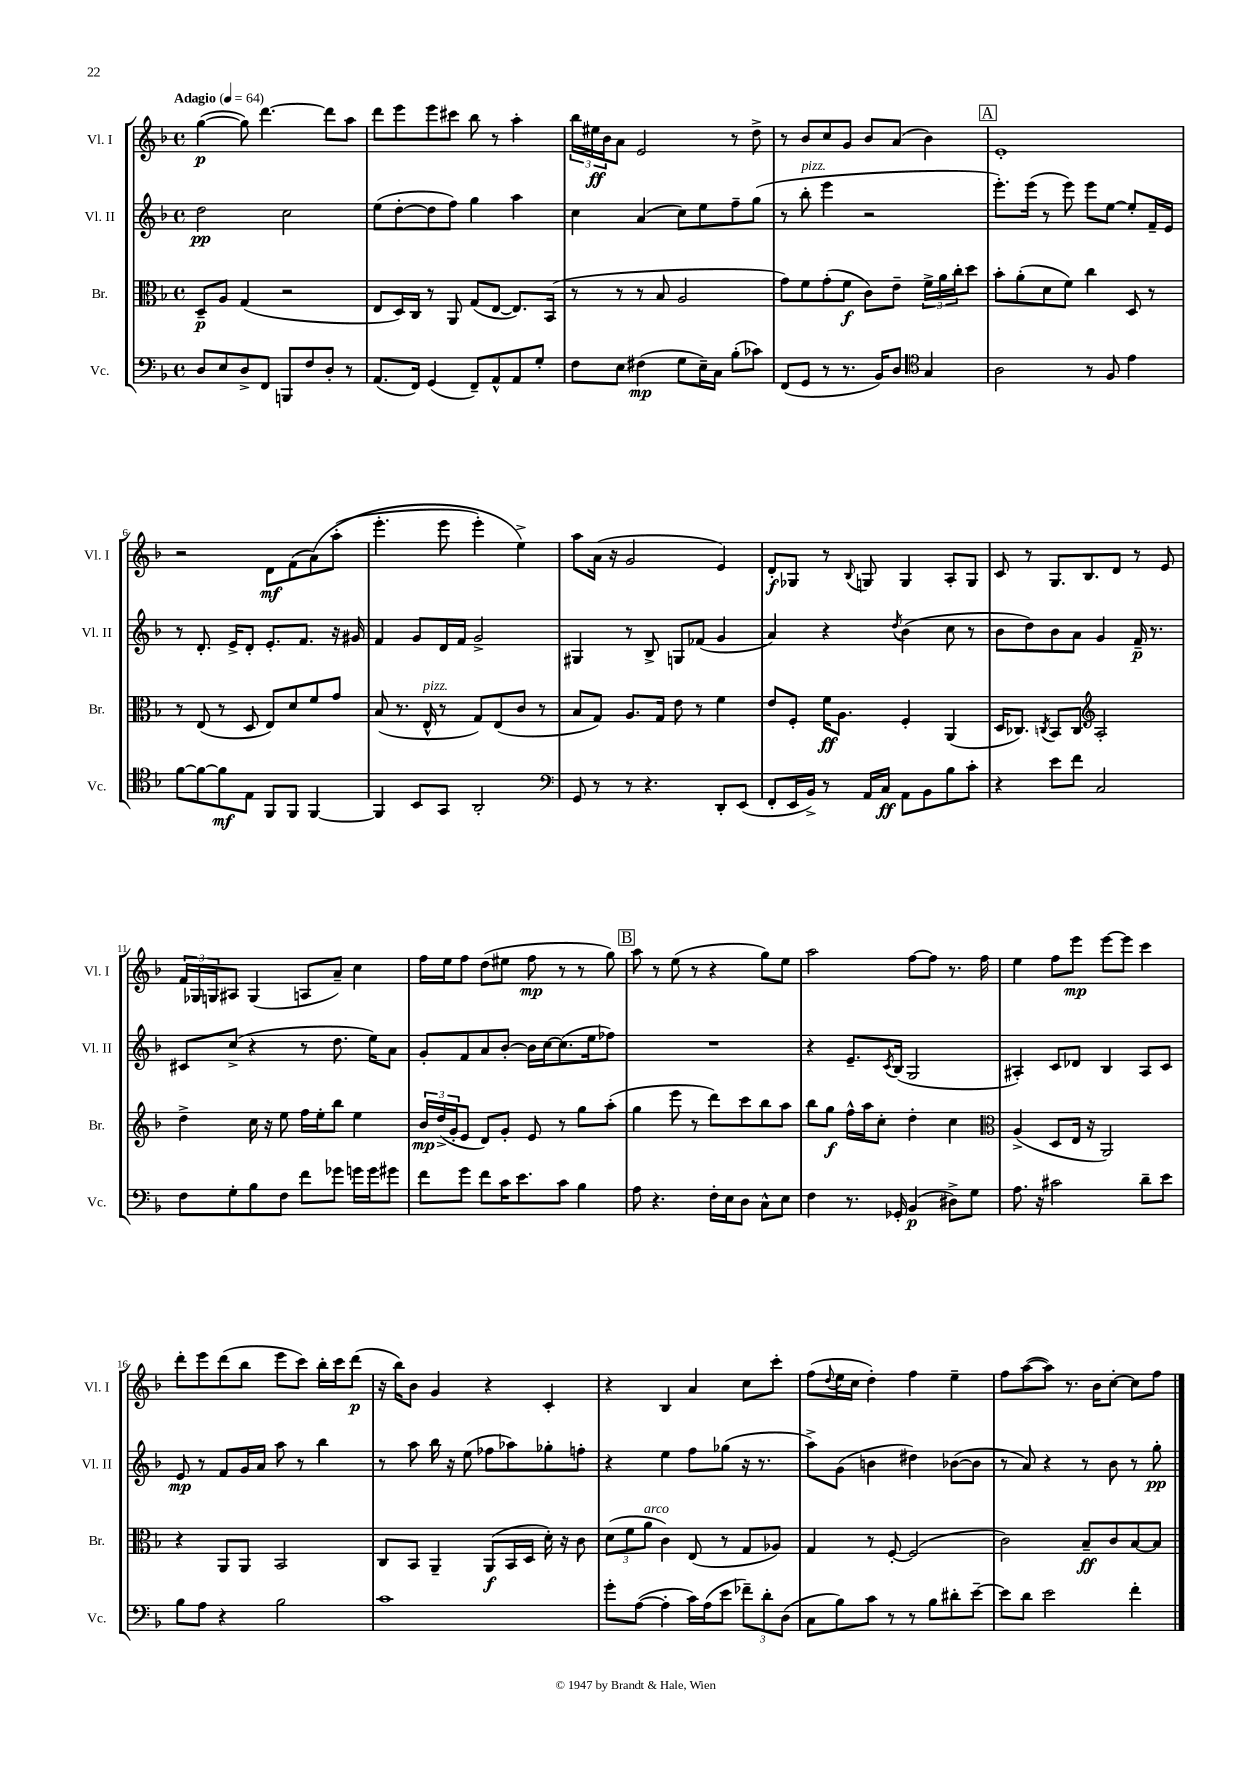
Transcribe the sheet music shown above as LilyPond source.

<<
\new StaffGroup <<
\new Staff = "s0" \with { instrumentName = "Vl. I" shortInstrumentName = "Vl. I" } {
    \clef treble \key f \major \defaultTimeSignature \time 4/4 \tempo "Adagio" 4 = 64
    g''4~\p( g''8) d'''4.~ d'''8 a''8 |
    d'''8 e'''8 e'''8 cis'''8 bes''8 r8 a''4-. |
    \tuplet 3/2 { bes''16 eis''16\ff bes'16 } a'8 e'2 r8 d''8-> |
    r8 bes'8 c''8 g'8 bes'8 a'8( bes'4) |
    \mark \markup { \box "A" } e'1-. |
    r2 d'8\mf f'8( a'8)\( a''8-.( |
    e'''4.-. e'''8 e'''4-.) e''4->\) |
    a''8 a'16( r16 g'2 e'4) |
    d'8-.\f ges8 r8 \appoggiatura { bes8 } g8 g4 a8-. g8 |
    c'8 r8 g8. bes8. d'8 r8 e'8 |
    \tuplet 3/2 { f'16 ges16 g16 } ais8 g4( a8 a'8--) c''4 |
    f''16 e''16 f''8 d''8( eis''8 f''8\mp r8 r8 g''8) |
    \mark \markup { \box "B" } a''8 r8 e''8( r8 r4 g''8) e''8 |
    a''2 f''8~ f''8 r8. f''16 |
    e''4 f''8 e'''8\mp e'''8~ e'''8 c'''4 |
    d'''8-. e'''8 d'''8( bes''8 e'''8 c'''8) bes''16-. c'''16 d'''8\p( |
    r16 bes''16) bes'8 g'4 r4 c'4-. |
    r4 bes4 a'4 c''8 c'''8-. |
    f''8( \appoggiatura { d''8 } e''16 c''16 d''4-.) f''4 e''4-- |
    f''8 a''8~( a''8) r8. bes'16 c''8~-. c''8 f''8 \bar "|." |
}
\new Staff = "s1" \with { instrumentName = "Vl. II" shortInstrumentName = "Vl. II" } {
    \clef treble \key f \major \defaultTimeSignature \time 4/4
    d''2\pp c''2 |
    e''8( d''8~-. d''8 f''8) g''4 a''4 |
    c''4 a'4( c''8) e''8 f''8-- g''8( |
    r8 bes''8-.^\markup { \italic "pizz." } e'''4 r2 |
    \mark \markup { \box "A" } e'''8.-.) e'''16( r8 e'''8) e'''8 e''8~ e''8-. f'16-- e'16 |
    r8 d'8.-. e'16-> d'8-. e'8.-. f'8. r16 gis'16 |
    f'4 g'8 d'16 f'16 g'2-> |
    gis4 r8 bes8-> g8 fes'8( g'4 |
    a'4) r4 \acciaccatura { d''8 } bes'4( c''8 r8 |
    bes'8 d''8) bes'8 a'8 g'4 f'16--\p r8. |
    cis'8 c''8->( r4 r8 d''8. e''16) a'8 |
    g'8-. f'8 a'8 bes'8~-. bes'16 c''16~ c''8.( e''16 fes''8) |
    \mark \markup { \box "B" } R1 |
    r4 e'8.-- \acciaccatura { c'8 } bes16( g2 |
    ais4-.) c'8 des'8 bes4 ais8 c'8 |
    e'8\mp r8 f'8 g'16 a'16 a''8 r8 bes''4 |
    r8 a''8 bes''16 r16 e''8( fes''8 aes''8) ges''8-. f''8-. |
    r4 e''4 f''8 ges''8( r16 r8. |
    a''8->) g'8( b'4 dis''4) bes'8~( bes'8 |
    r8 a'8) r4 r8 bes'8 r8 g''8-.\pp \bar "|." |
}
\new Staff = "s2" \with { instrumentName = "Br." shortInstrumentName = "Br." } {
    \clef alto \key f \major \defaultTimeSignature \time 4/4
    d8--\p a8 g4( r2 |
    e8 d16) c16 r8 a,8 g8( e8~ e8.) bes,16( |
    r8 r8 r8 bes8 a2 |
    g'8) f'8 g'8-.( f'8\f c'8) e'8-- \tuplet 3/2 { f'16-> a'16 c''16-. } d''8 |
    \mark \markup { \box "A" } bes'8-. a'8-.( d'8 f'8) c''4 d8 r8 |
    r8 e8( r8 d8 e8) d'8 f'8 g'8 |
    bes8( r8. e16-^^\markup { \italic "pizz." } r8 g8) e8( c'8 r8 |
    bes8 g8) a8. g16 e'8 r8 f'4 |
    e'8 f8-. f'16\ff a8. f4-. a,4( |
    d16 ces8.) \acciaccatura { c8 } bes,8 c8 \clef treble a2-. |
    d''4-> c''16 r16 e''8 f''16 e''16-. bes''8 e''4 |
    \tuplet 3/2 { bes'16\mp d''16->( g'16-. } e'8 d'8) g'8-. e'8 r8 g''8 a''8-.( |
    \mark \markup { \box "B" } g''4 e'''8 r8 d'''8) c'''8 bes''8 a''8 |
    bes''8 g''8\f f''16-^ a''16 c''8-. d''4-. c''4 |
    \clef alto a4->( d8 e16 r16 a,2) |
    r4 a,8 a,8 bes,2 |
    c8 bes,8 a,4-- a,8\f( bes,16 d16 d'16-.) r16 c'8 |
    \tuplet 3/2 { d'8( f'8 a'8^\markup { \italic "arco" } } c'4) e8( r8 g8 aes8) |
    g4 r8 f8~-. f2( |
    c'2) bes8--\ff c'8 bes8~ bes8 \bar "|." |
}
\new Staff = "s3" \with { instrumentName = "Vc." shortInstrumentName = "Vc." } {
    \clef bass \key f \major \defaultTimeSignature \time 4/4
    d8 e8 d8-> f,8 b,,8 f8 d8-. r8 |
    a,8.( f,16) g,4( f,8--) a,8-^ a,8 g8-. |
    f8 e8 fis4\mp( g8 e16--) c16 bes8-.( ces'8) |
    f,8( g,8 r8 r8. bes,16) d8 \clef tenor g4 |
    \mark \markup { \box "A" } a2 r8 f8 e'4 |
    f'8~ f'8~ f'8\mf e8 f,8 f,8 f,4~ |
    f,4 bes,8 g,8 a,2-. |
    \clef bass g,8 r8 r8 r4. d,8-. e,8( |
    f,8-. e,16 bes,16->) r8 a,16 c16\ff a,8 bes,8 bes8 c'8-. |
    r4 e'8 f'8 c2 |
    f8 g8-. bes8 f8 f'8 ges'8 g'16 g'16 gis'8 |
    f'8 g'8 f'8 c'16 e'8. c'8 bes4 |
    \mark \markup { \box "B" } a8 r4. f16-. e16 d8 c8-^ e8 |
    f4 r8. ges,16-. bes,4\p( dis8->) g8 |
    a8. r16 cis'2 d'8-- e'8 |
    bes8 a8 r4 bes2 |
    c'1 |
    g'8-. a8~( a4-. c'16) a16( e'8 \tuplet 3/2 { fes'8--) d'8-. d8( } |
    c8 bes8) c'8 r8 r8 bes8 dis'8-. e'8~-- |
    e'8 d'8 e'2 f'4-. \bar "|." |
}
>>
>>
